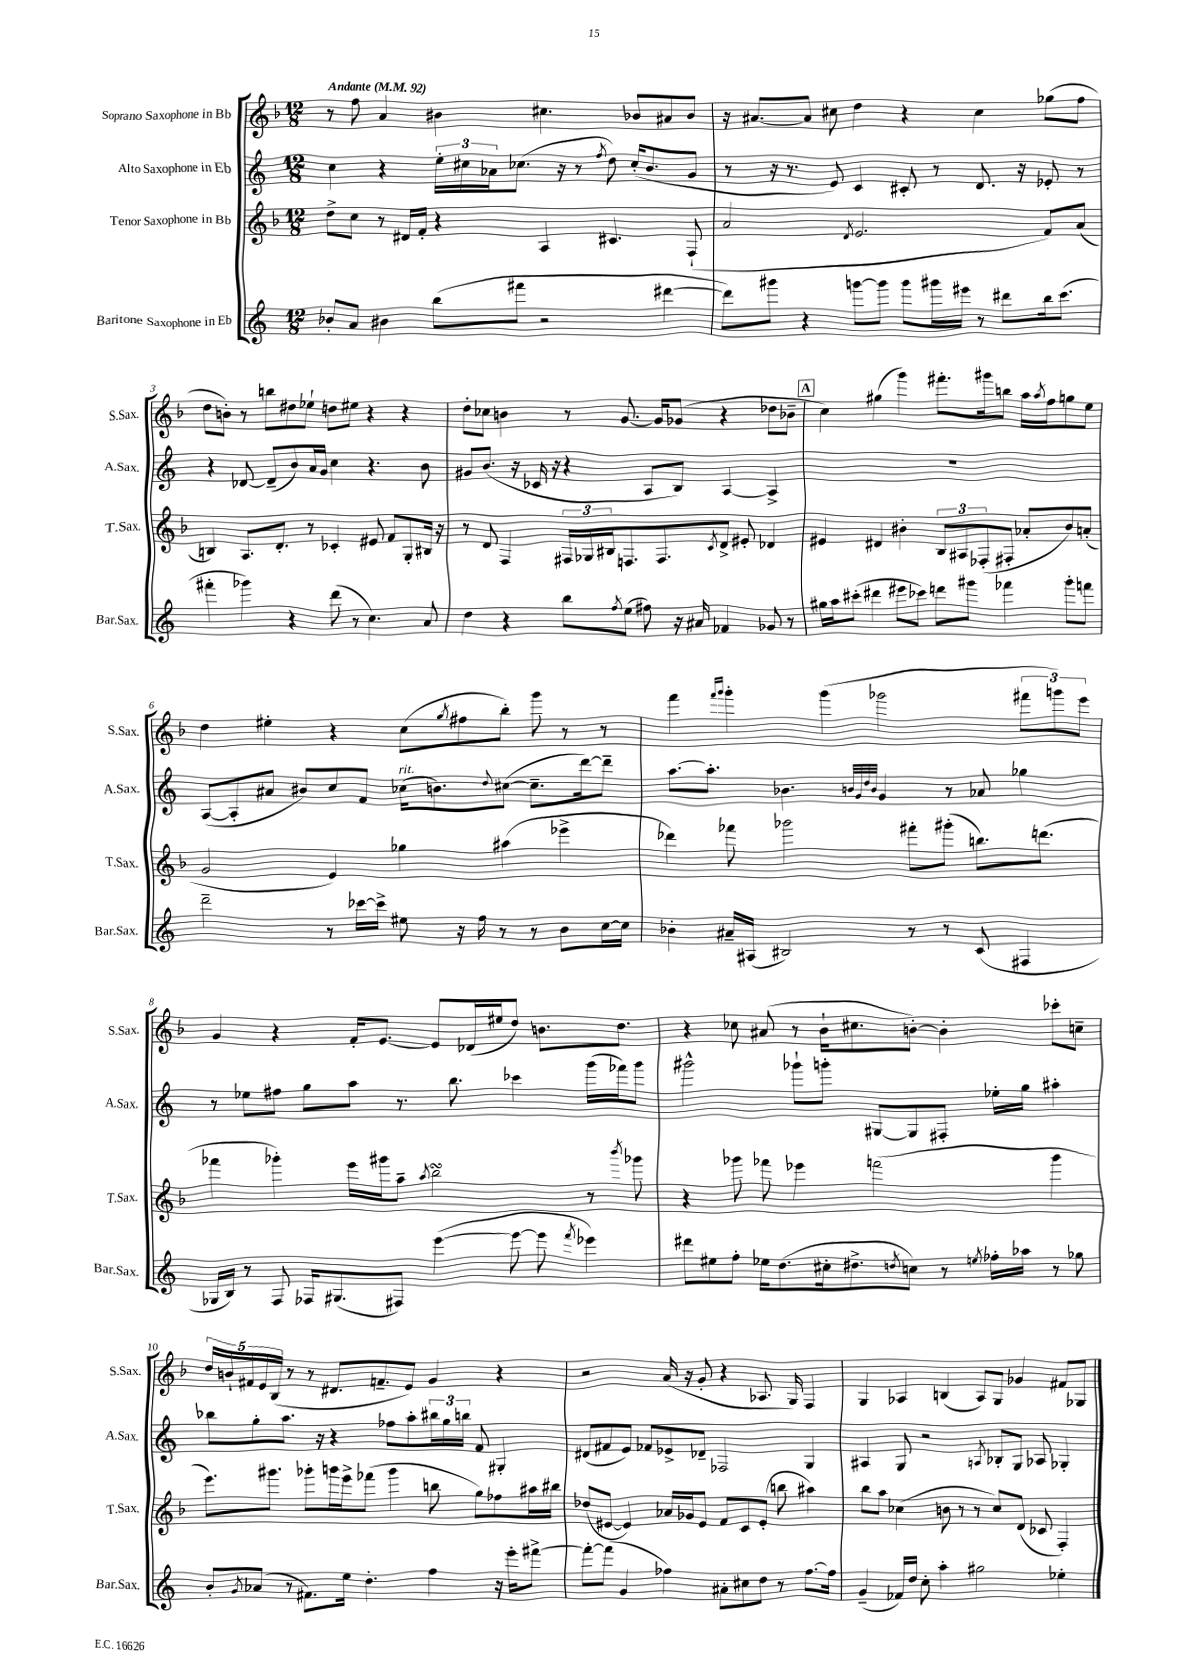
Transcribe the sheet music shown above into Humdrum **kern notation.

**kern	**kern	**kern	**kern
*staff4	*staff3	*staff2	*staff1
*clefG2	*clefG2	*clefG2	*clefG2
*k[]	*k[b-]	*k[]	*k[b-]
*M12/8	*M12/8	*M12/8	*M12/8
*MM92	*MM92	*MM92	*MM92
8b-'/L	8dd^\L	4cc\	8r
8a/J	8cc\J	.	8ff\
4b#\	8r	4r	4a/
.	16d#/LL	.	.
.	16f'/JJ	.	.
(8bb\L	4r	24ee'\LL	4b#\
.	.	24cc#\	.
.	.	24a-\J	.
8fff#\J	.	(8.cc-\J	.
2r	4A/	.	4.cc#\
.	.	16r	.
.	.	8r	.
.	.	8qff/	.
.	4.c#/	8dd\)	.
.	.	(16cc-'/LK	8b-/L
.	.	8.b/	.
[4ddd#\	.	.	8a#/
.	(8F`/	8g/J	8b-/J
=	=	=	=
8ddd#\]L)	2a/	8r	16r
.	.	.	[8.a#/L
8ggg#\J	.	16r	.
.	.	8.r	.
4r	.	.	8a#/]J
.	.	8e/)	8cc#\
.	8qd/	.	.
[8ggg\L	2.e/	4c/	4dd\
8ggg\]J	.	.	.
8ggg\L	.	8c#'/	4r
16ggg#\L	.	8r	.
16eee#\JJ	.	.	.
8r	.	8.d/	4cc#\
8ddd#\L	.	.	.
.	.	16r	.
16bb\k	8f/L)	8e-'/	(8gg-\L
(8.ccc\J	.	.	.
.	(8a/J	8r	8ff\J
=	=	=	=
4fff#'\	4B/)	4r	8dd\L
.	.	.	8b'\J)
4ggg-\)	8.A/L	[8d-/	8r
.	.	(8d-~/]L	8bb\L
.	8.d'/J	.	.
4r	.	8b/)	8dd#\
.	8r	16a/L	8ee-`\J
.	.	16g/JJ	.
(8ddd\	4c-'/	4cc\	8dd\L
8r	.	.	8ee#\J
4.cc\)	8e#/	4.r	4r
.	8f/L	.	.
.	8G'/	.	4r
8a/	16B#/Jk	8b\	.
.	16r	.	.
=	=	=	=
4dd\	8r	8g#/L	8dd'\L
.	8d/	(8.b/J	8cc-\J
4r	4F/	.	4b\
.	.	16r	.
.	.	16c-/	.
.	.	16r	.
8bb\L	24F#/LL	4r	8r
.	24G-/	.	.
.	24B#/J	.	.
8qff/	.	.	.
(8ee\J	8.F/	.	[8.g/
8ff#\)	.	8A/L	.
.	8.F/	.	16g/]LK
16r	.	8B/J)	(8g-/J
16a#/	.	.	.
.	8qc/	.	.
4f-/	8d^/J	[4A/	4r
.	8e#'/	.	.
8g-/	4d-/	4A^/]	8dd-\L
8r	.	.	8b-~\J
=	=	=	=
16gg#\LL	4e#/	1.r	4cc\)
16aa\J	.	.	.
(8ccc#'\J	.	.	.
4ddd#\	4d#/	.	(4gg#\
8eee#\L	4b#'\	.	4ggg\)
8ccc-\J)	.	.	.
8ddd\L	12B-/L	.	8.fff#'\L
.	12A#/	.	.
8ggg#\J	.	.	.
.	(12F-'/	.	.
.	.	.	16ggg#\k
4fff-\	8F#'/J	.	8bb\J
.	8a-'/L	.	16aa\LL
.	.	.	8qaa/
.	.	.	16ff\J
8ggg#'\L	8b#/)	.	8gg\
8fff\J	(8a'/J	.	8ee\J
=	=	=	=
2ddd~\	2g/	([8A/L	4dd\
.	.	8A'/]	.
.	.	8a#/J	4ee#'\
.	.	8b#/L)	.
8r	4e/)	8cc/	4r
[16ccc-\LL	.	8f/J	.
16ccc-^\]JJ	.	.	.
8ee#\	4gg-\	(16cc-\LK	(8cc\L
.	.	8.b\)	.
.	.	.	8qgg/
16r	.	.	8ff#\
16ff\	.	.	.
.	.	8qqdd/	.
8r	(4aa#\	([8cc#\J	8bb-'\J)
8r	.	8.cc#~\]L	8ggg\
8b\L	4eee-^\	.	8r
.	.	[16ddd\k)	.
[16cc\L	.	8ddd~\]J	8r
16cc\]JJ	.	.	.
=	=	=	=
4b-'\	4ddd-\)	[8.aa\L	4fff\
.	.	8.aa'\]J	.
.	.	.	16qqfff/LL
.	.	.	16qqggg/JJ
16a#~/LL	8fff-\	.	4ggg'\
(16A#/JJ	.	.	.
2B#/)	2ggg-\	4.b-\	.
.	.	.	(4ggg\
.	.	32qqb/LLL	.
.	.	32qqg/	.
.	.	32qqdd/	.
.	.	32qqb/JJJ	.
.	.	4g/	2ggg-\
8r	8fff#'\L	.	.
8r	(8ggg#'\J	8r	.
(8c/	8.bb\L)	8a-/	.
4F#/	.	4gg-\	12fff#\L
.	(8.ddd\J	.	.
.	.	.	12ggg\)
.	.	.	12eee\J
=	=	=	=
16G-/LL	4fff-\	8r	4g/
16B/JJ)	.	.	.
8r	.	8ee-\L	.
8F/	4ggg-'\)	8ff#\J	4r
16F-/LK	.	8gg\L	.
(8.G#/	.	.	.
.	16eee\LL	8aa\J	16f'/LK
.	16ggg#\J	.	[8.e/J
8F#/J)	8aa~\J	8.r	.
.	8qaa/	.	.
([4eee\	2bb-\	.	8e/]L
.	.	8.bb\	.
.	.	.	(16d-/L
.	.	.	16ee#/J
8eee\_	.	4ccc-\	8dd/J)
8eee\]	.	.	8.b\L
8qfff/	.	.	.
4eee-\)	8r	(16ggg\LL	.
.	.	16fff-\J)	8.dd\J
.	8qbbb-/	.	.
.	8ggg-\	8ggg\J	.
=	=	=	=
8ddd#\L	4r	2ggg#^^\	4r
8ee#\	.	.	.
8ff'\J	8ggg-\	.	8cc-\
16ee-\LK	8fff-\	.	(8a#/
(8.dd\	.	.	.
.	4eee-\	8ggg-`\L	8r
16cc#'\k	.	8ggg'\J	16b-`\LK
8.dd#^\	.	.	8.cc#\
.	(2fff\	[8G#/L	.
8qdd/	.	.	.
8cc\J)	.	8G#/]	[8b'\J)
8r	.	8F#'/J	4b'\]
8qee/	.	.	.
16ff-'\LL	.	16ee-'\LL	.
16aa-\JJ	.	16gg\JJ	.
8r	4ggg-\	4aa#'\	8ccc-'\L
8gg-\	.	.	8cc~\J
=	=	=	=
8b'/L	8.eee\L)	8bb-\L	20dd/LL
.	.	.	20b`/
.	.	.	20f#/
8qg/	.	.	.
(8a-/J	.	8gg'\	.
.	.	.	20e/
.	8.ggg#\J	.	.
.	.	.	(20B-/JJ
8r	.	8.aa\J	8r
8.f#\L)	8ggg-'\L	.	8r
.	.	16r	.
.	16ggg\L	4r	8.d#/L
16ee\Jk	16eee^\J	.	.
4.dd'\	(8fff-\J	.	.
.	.	.	8.f~/
.	4ggg\	8ff-\L	.
.	.	8aa'\	8e/J)
4ff\	8bb\	24bb#\L	4g/
.	.	24gg\	.
.	.	24bb\JJ	.
.	8gg\L)	8f/	.
16r	8ff-\	4G#'/	4r
16eee'\LK	.	.	.
[8fff#^\J	16aa#\L	.	.
.	16bb#\JJ	.	.
=	=	=	=
8fff#'\_L	(8dd-/L	(8d#/L	2r
(8fff#\]J	[8e#/J	8f#/	.
4g/	4e#/])	8e/J)	.
.	.	8f-/L	.
4ff-\)	16a-/LL	8e-^/	(16a/
.	16g-/J	.	16r
.	8e#/J	8d-~/J	8g'/
8a#'\L	8f/L	2F-/	4r
8cc#\	8c/	.	.
8dd\J	(8e#'/J	.	8.A-/
8r	8bb\	.	.
.	.	.	16G/)
[8.ff-\L	4aa#\)	4G/	4F/
16ff-\]Jk	.	.	.
=	=	=	=
(4g~/	8bb-\L	4A#/	4G/
.	8aa\J	.	.
16f-/LL)	(4cc-\	8G/	4A-/
16dd/JJ	.	.	.
8cc'\	.	2r	.
4aa'\	8b\	.	(4B/
.	8r	.	.
2gg#\	8r	.	8A-/L)
.	.	8qA/	.
.	8cc-/L)	8B-'/L	8G/J
.	(8d/J	8G/J	4g-/
.	8c-/	8A-/	.
4ee-'\	4F'/)	4G-'/	8f#/L
.	.	.	8G-/J
==	==	==	==
*-	*-	*-	*-
